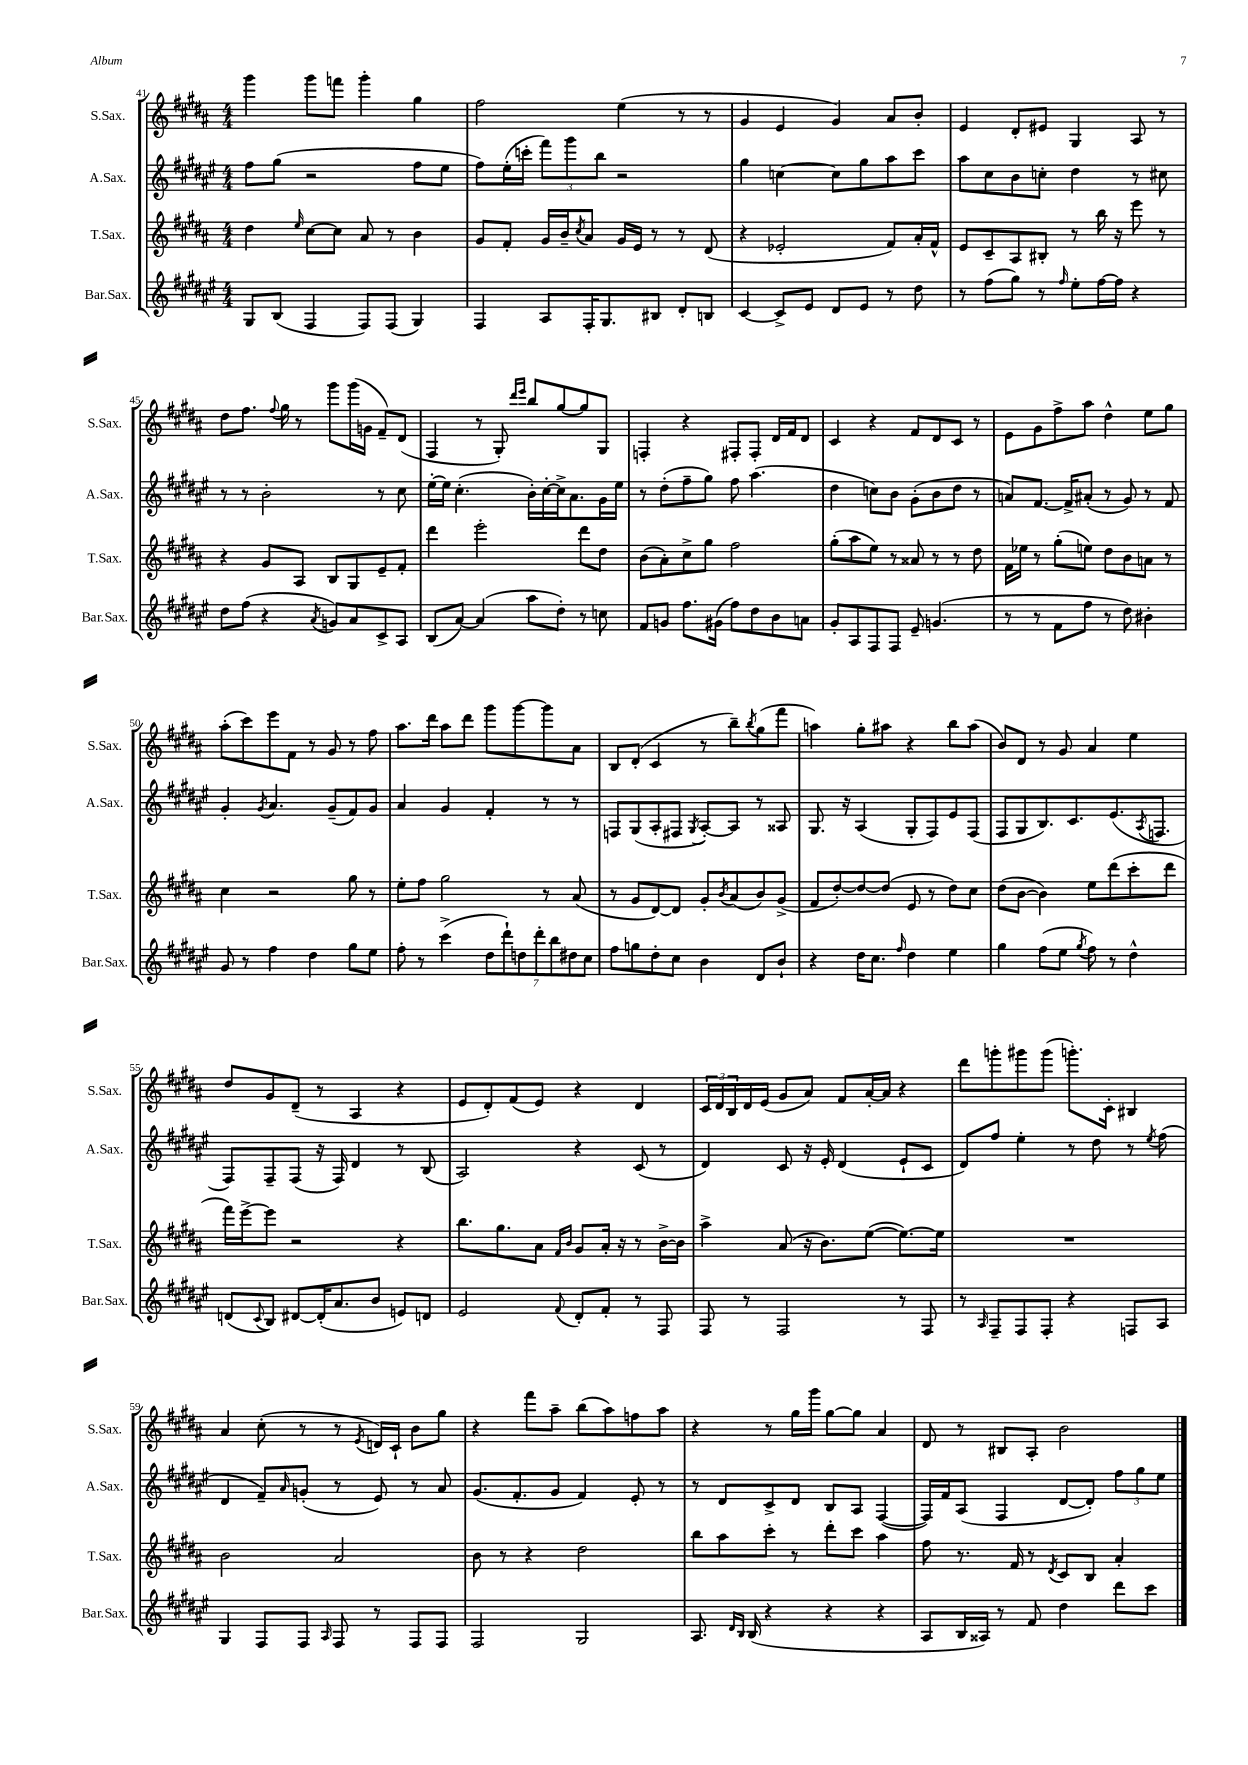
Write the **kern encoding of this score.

**kern	**kern	**kern	**kern
*staff4	*staff3	*staff2	*staff1
*clefG2	*clefG2	*clefG2	*clefG2
*k[f#c#g#d#a#e#]	*k[f#c#g#d#a#]	*k[f#c#g#d#a#e#]	*k[f#c#g#d#a#]
*M4/4	*M4/4	*M4/4	*M4/4
8G#	4dd#	8ff#	4ggg#
(8B	.	(8gg#	.
.	16qqee	.	.
4F#	[8cc#	2r	8ggg#
.	8cc#]	.	8fff
8F#)	8a#	.	4ggg#'
(8F#	8r	.	.
4G#)	4b	8ff#	4gg#
.	.	8ee#	.
=	=	=	=
4F#	8g#	8ff#)	2ff#
.	8f#'	(16ee#'	.
.	.	16ccc'	.
8A#	16g#	12fff#)	.
.	16b~	.	.
.	.	12ggg#	.
.	8qcc#	.	.
16F#'	8a#	.	.
.	.	12bb	.
8.G#	.	.	.
.	16g#	2r	(4ee
.	16e	.	.
8B#	8r	.	.
8d#'	8r	.	8r
8B	(8d#	.	8r
=	=	=	=
[4c#	4r	4gg#	4g#
8c#^]	2e-'	[4cc	4e
8e#	.	.	.
8d#	.	8cc]	4g#)
8e#	.	8gg#	.
8r	8f#)	8aa#	8a#
8dd#	16a#'	8ccc#	8b'
.	16f#^^	.	.
=	=	=	=
8r	8e	8aa#	4e
(8ff#	8c#~	8cc#	.
8gg#)	8A#	8b	8d#'
8r	8B#'	8cc'	8e#
16qqff#	.	.	.
8ee#'	8r	4dd#	4G#
[16ff#	16bb	.	.
16ff#]	16r	.	.
4r	8eee	8r	8A#
.	8r	8cc#	8r
=	=	=	=
8dd#	4r	8r	8dd#
(8ff#	.	8r	8.ff#
4r	8g#	2b'	.
.	.	.	8qqff#
.	.	.	16gg#
.	8A#	.	8r
8qa#	.	.	.
8g)	8B	.	8ggg#
8a#	8G#	.	(16ggg#
.	.	.	16g
8c#^	8e~	8r	8f#~)
8A#	8f#'	8cc#	(8d#
=	=	=	=
(8B	4ddd#	[16ee#'	4F#
.	.	16ee#]	.
[8a#)	.	(4.cc#'	.
(4a#]	2eee'	.	8r
.	.	.	8G#')
.	.	.	16qqddd#
.	.	.	16qqeee
8aa#	.	16b')	8bb
.	.	[16cc#'	.
8dd#')	.	16cc#^]	[8gg#
.	.	8.a#	.
8r	8ddd#	.	8gg#]
8cc	8dd#	16g#	8G#
.	.	16ee#	.
=	=	=	=
8f#	(8b	8r	4F'
8g	8a#')	(8dd#'	.
8.ff#	8cc#^	8ff#~	4r
.	8gg#	8gg#)	.
(16g#	.	.	.
8ff#)	2ff#	8ff#	8F#'
8dd#	.	(4.aa#	8F#'
8b	.	.	16d#
.	.	.	16f#
8a	.	.	8d#
=	=	=	=
8g#'	(8gg#'	4dd#	4c#
8A#	8aa#	.	.
8F#	8ee)	8cc)	4r
8F#	8r	8b	.
8e#~	8a##	(8g#'	8f#
(4.g	8r	8b	8d#
.	8r	8dd#	8c#
.	8dd#	8r	8r
=	=	=	=
8r	16f#	8a)	8e
.	16ee-	.	.
8r	8r	[8.f#	8g#
8f#	(8gg#'	.	8ff#^
.	.	16f#^]	.
8ff#	8ee)	(8a#'	8aa#
8r	8dd#	8r	4dd#^^
8dd#)	8b	8g#)	.
4b#'	8a	8r	8ee
.	8r	8f#	8gg#
=	=	=	=
8g#	4cc#	4g#'	(8aa#'
8r	.	.	8ccc#)
.	.	8qg#	.
4ff#	2r	4.a#	8eee
.	.	.	8f#
4dd#	.	.	8r
.	.	(8g#~	8g#
8gg#	8gg#	8f#)	8r
8ee#	8r	8g#	8ff#
=	=	=	=
8ff#'	8ee'	4a#	8.aa#
8r	8ff#	.	.
.	.	.	16ddd#
(4ccc#^	2gg#	4g#	8aa#
.	.	.	8ddd#
14dd#	.	4f#'	8ggg#
14ddd#`)	.	.	.
.	.	.	[8ggg#
14dd	.	.	.
14ddd#'	.	.	.
.	8r	8r	8ggg#]
14bb	.	.	.
14dd#	.	.	.
.	(8a#	8r	8a#
14cc#	.	.	.
=	=	=	=
8ff#	8r	8F	8B
8gg	8g#	(8G#	(8d#'
8dd#'	[8d#)	8A#'	4c#
8cc#	8d#]	8F#	.
.	.	8qG#	.
4b	8g#'	[8A#')	8r
.	8qb	.	.
.	(8a#	8A#]	8bb~)
.	.	.	8qbb
8d#	8b)	8r	(8gg#
8b`	(8g#^	8A##	8fff#
=	=	=	=
4r	8f#	8.G#	4aa)
.	[8dd#')	.	.
.	.	16r	.
16dd#	8dd#_	(4A#	8gg#'
8.cc#	.	.	.
.	(8dd#]	.	8aa#
16qqff#	.	.	.
4dd#	8e	8G#'	4r
.	8r	8F#)	.
4ee#	8dd#)	8e#	8bb
.	8cc#	(8F#	(8aa#
=	=	=	=
4gg#	(8dd#	8F#	8b)
.	[8b	8G#	8d#
(8ff#	4b])	8.B)	8r
8ee#	.	.	8g#
.	.	8.c#	.
8qgg#	.	.	.
8ff#)	8ee	.	4a#
8r	(8ddd#	(8.e#	.
4dd#^^	8ccc#'	.	4ee
.	.	8qA#	.
.	.	8.F	.
.	8ddd#	.	.
=	=	=	=
(8d	16fff#)	8F#)	8dd#
.	[16eee^	.	.
8qqc#	.	.	.
8B)	8eee]	8F#~	8g#
[8d#	2r	(8F#	(8d#~
(16d#']	.	16r	8r
8.a#	.	16F#)	.
.	.	4d#	4A#
8b	.	.	.
8e)	4r	8r	4r
8d	.	(8B	.
=	=	=	=
2e#	8.bb	2A#)	8e
.	.	.	8d#')
.	8.gg#	.	.
.	.	.	(8f#
.	8a#	.	8e)
.	16qqf#	.	.
8qqf#	16qqb	.	.
8d#'	8g#	4r	4r
8f#'	16a#'	.	.
.	16r	.	.
8r	8r	(8c#	4d#
8F#	[16b^	8r	.
.	16b]	.	.
=	=	=	=
8F#	4aa#^	4d#)	24c#
.	.	.	24d#
.	.	.	24B
8r	.	.	16d#
.	.	.	(16e
2F#	(8a#	8c#	8g#
.	16r	16r	8a#)
.	8.b)	16e#'	.
.	.	(4d#	8f#
.	([8ee	.	[16a#'
.	.	.	16a#]
8r	8.ee_)	8e#`	4r
8F#	.	8c#	.
.	16ee]	.	.
=	=	=	=
8r	1r	8d#)	8ddd#
16qqA#	.	.	.
8F#~	.	8ff#	8ggg'
8F#	.	4ee#'	8ggg#
8F#'	.	.	(8ggg#
4r	.	8r	8.ggg')
.	.	8dd#	.
.	.	.	16c#'
8F	.	8r	4B#
.	.	8qee#	.
8A#	.	(8ff#	.
=	=	=	=
4G#	2b	4d#	4a#
8F#	.	8f#~)	(8cc#'
.	.	16qqa#	.
8F#	.	(8g'	8r
16qqA#	.	.	.
8F#	2a#	8r	8r
.	.	.	8qe
8r	.	8e#)	16d)
.	.	.	16c#`
8F#	.	8r	8b
8F#	.	8a#	8gg#
=	=	=	=
2F#	8b	(8.g#	4r
.	8r	.	.
.	.	8.f#'	.
.	4r	.	8fff#
.	.	8g#	8aa#~
2G#	2dd#	4f#)	(8bb
.	.	.	8aa#)
.	.	8e#'	8ff
.	.	8r	8aa#
=	=	=	=
8.A#	8bb	8r	4r
.	8aa#	8d#	.
16qqd#	.	.	.
16qqB	.	.	.
(16B	.	.	.
4r	8ccc#'	8c#^	8r
.	8r	8d#	16gg#
.	.	.	16ggg#
4r	8ddd#'	8B	[8gg#
.	8ccc#	8A#	8gg#]
4r	4aa#	([4F#	4a#
=	=	=	=
8A#	8ff#	16F#])	8d#
.	.	16f#	.
16B	8.r	(8A#	8r
16A##)	.	.	.
8r	.	4F#	8B#
.	16f#	.	.
8f#	8r	.	8A#'
.	8qd#	.	.
4dd#	8c#	[8d#	2b
.	8B	8d#'])	.
8ddd#	4a#'	12ff#	.
.	.	12gg#	.
8ccc#	.	.	.
.	.	12ee#	.
==	==	==	==
*-	*-	*-	*-
